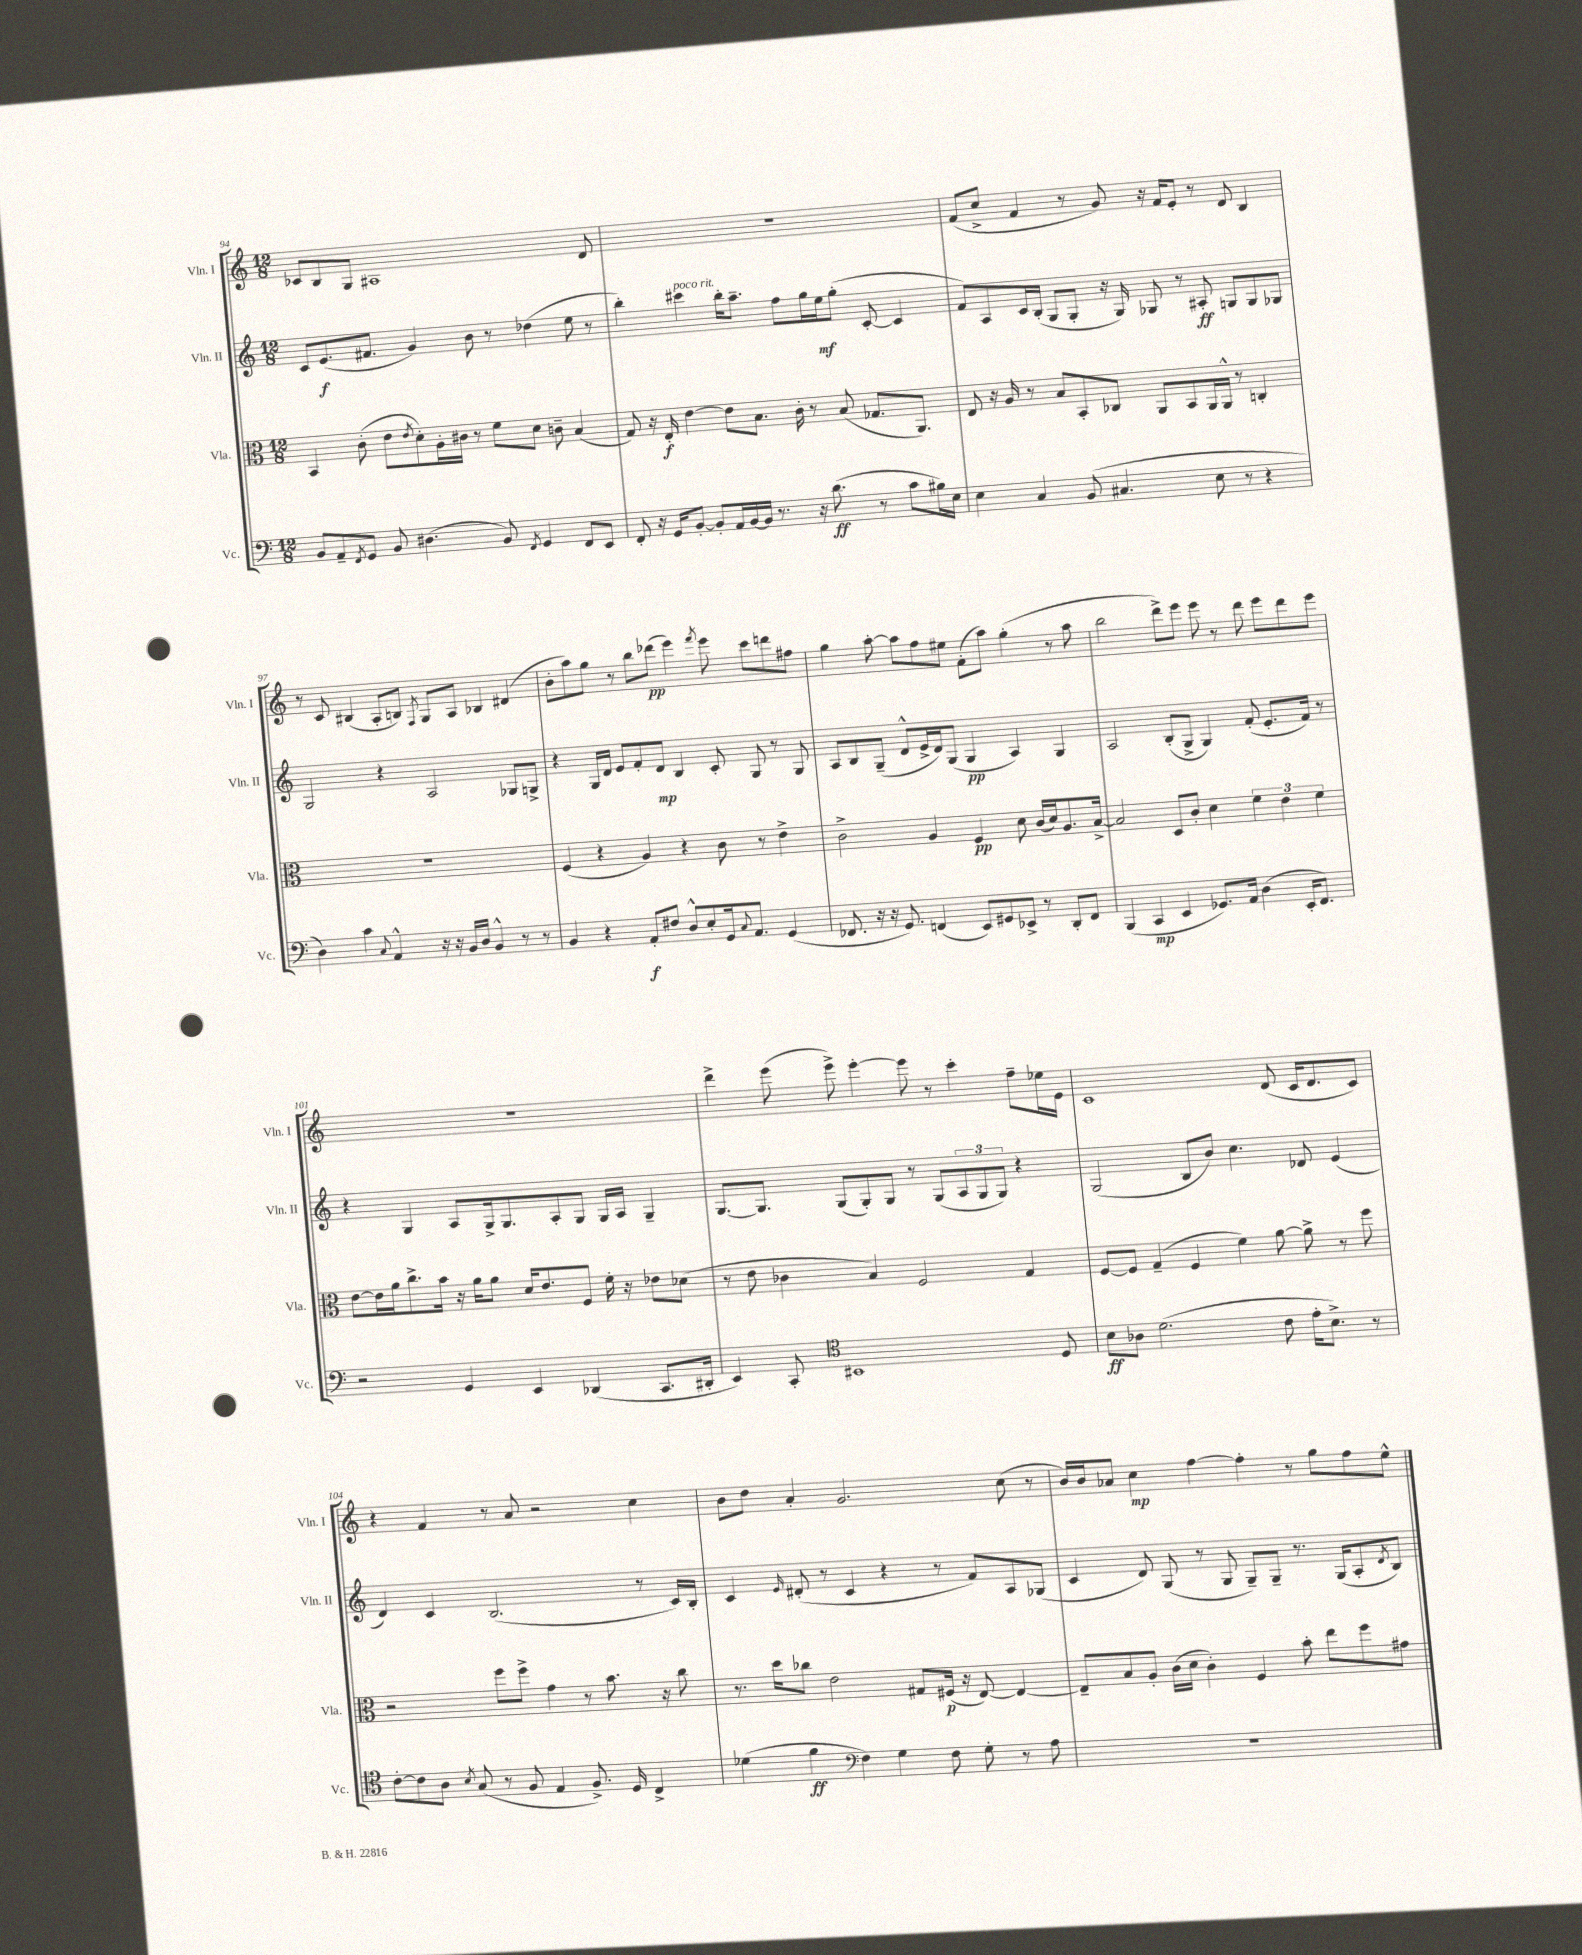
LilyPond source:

<<
\new StaffGroup <<
\new Staff = "s0" \with { instrumentName = "Vln. I" shortInstrumentName = "Vln. I" } {
    \clef treble \key c \major \numericTimeSignature \time 12/8
    ces'8 b8 g8 ais1 d'8 |
    R1. |
    f'8( c''8-> f'4 r8 g'8) r16 f'16 e'8-. r8 d'8 b4 |
    r8 c'8 bis4( a8-. b8) \acciaccatura { f8 } g8 a8 bes4 dis'4( |
    b'8-. a''8) g''8 r8 b''8 des'''8\pp( e'''4) \acciaccatura { f'''8 } e'''8 c'''8 d'''8 fis''8 |
    g''4 a''8~-. a''8 f''8 eis''8 f'8-.( a''8) g''4-.( r8 a''8 |
    b''2 d'''8->) e'''8 e'''8 r8 d'''8 e'''8 d'''8 e'''8 |
    R1. |
    d'''4-> e'''8( e'''8->) e'''4~-. e'''8 r8 c'''4-. f''8-- ees''16 e'16 |
    c'1 d'8( c'16 d'8. c'8) |
    r4 f'4 r8 a'8 r2 c''4 |
    b'8 d''8 a'4-. g'2. c''8( r8 |
    b'16) b'16 aes'8 c''4\mp f''4~ f''4-. r8 g''8 f''8 e''8-^ \bar "|." |
}
\new Staff = "s1" \with { instrumentName = "Vln. II" shortInstrumentName = "Vln. II" } {
    \clef treble \key c \major \numericTimeSignature \time 12/8
    c'8 e'8.\f( fis'8. g'4) b'8 r8 des''4( e''8 r8 |
    b''4-.) cis'''4^\markup { \italic "poco rit." } b''16-. a''8.-- f''8 g''16 e''16\mf g''8-.( c'8~-. c'4 |
    f'8) a8 c'16 b16-.( g8 g8-. r16 g16) ges8 r8 ais8-.\ff g8 g8 ges8 |
    g2 r4 a2 ges8 g8-> |
    r4 g16 d'16 e'8 f'8-. d'8\mp b4 c'8-. g8 r8 g8 |
    a8 b8 g8--( d'8-^ e'16-> d'16) g8( g4\pp a4) g4 |
    a2 b8-.( g8-> g4) f'8-.( e'8.-. f'16) r8 |
    r4 g4 a8 g16-> g8. a8-. g8 g16 a16 g4-- |
    g8.~ g8. g8( g8-.) g8 r8 g8( \tuplet 3/2 { a8 g8 g8) } r4 |
    g2( b8 b'8) c''4. des'8 e'4( |
    d'4) c'4 b2.( r8 c'16) b16-. |
    c'4 \grace { e'16 } dis'8-.( r8 c'4 r4 r8 f'8) a8 ges8( |
    c'4 d'8) g8( r8 g8 g8--) g8-- r8. g16( a8-. \acciaccatura { d'8 } b8) \bar "|." |
}
\new Staff = "s2" \with { instrumentName = "Vla." shortInstrumentName = "Vla." } {
    \clef alto \key c \major \numericTimeSignature \time 12/8
    b,4 c'8-.( e'8 \acciaccatura { e'8 } d'8-.) a16-. cis'16 r8 f'8 d'8 c'8-- b4( |
    g8) r16 e16-.\f e'4~ e'8 b8. c'16-. r8 b8( ges8. a,8.) |
    e8 r16 a16 r8 b8 b,8-. ces8 a,8 b,8 a,16 a,16-^ r8 c4-. |
    R1. |
    f4( r4 a4) r4 c'8 r8 e'4-> |
    c'2-> a4 f4\pp d'8 c'16( d'16) a8. b16~-> |
    b2 d8 c'8-. d'4 \tuplet 3/2 { f'4 e'4 f'4 } |
    e'8~ e'16 a'16 c''8.-> b'16 r16 a'16 a'8 d'16 e'8. f8 f'16-. r16 ees'8 des'8( |
    r8 e'8 ces'4 b4) f2 g4 |
    f8~ f8 g4--( f4 f'4) a'8~ a'8-> r8 f''8 |
    r2 f''8 f''8-> g'4 r8 b'8. r16 c''8 |
    r8. d''16 ces''8 e'2 gis8 fis16\p( r16 e8~) e4~ |
    e8-- b8 a8-. c'16( d'16 c'4-.) f4 b'8-. e''8 f''8 gis'8 \bar "|." |
}
\new Staff = "s3" \with { instrumentName = "Vc." shortInstrumentName = "Vc." } {
    \clef bass \key c \major \numericTimeSignature \time 12/8
    b,8 a,8-- \acciaccatura { f,8 } g,8 b,8 dis4.( b,8) \acciaccatura { f,8 } g,4 f,8 e,8 |
    f,8-. r16 g,16 b,8~-. b,8-. a,16 b,16~ b,16 r8. r16 d'8.\ff( r8 c'8 bis16) e16 |
    e4 c4 b,8( cis4. e8 r8 r4 |
    d4) c'4 \appoggiatura { c8 } a,4-^ r16 r16 b,16 d16 b,4-^ r8 r8 |
    b,4 r4 a,8-.\f fis8 d8-^ e8-. g,16 \appoggiatura { c8 } a,8. g,4( |
    fes,8. r16 r16 g,8.) f,4( e,8) gis,8 ees,8-> r8 d,8-. f,8 |
    b,,4( c,4\mp e,4 ges,8.) a,16 d4( e,16-. f,8.) |
    r2 g,4 e,4 des,4( c,8. dis,16-. |
    e,4) c,8-. \clef tenor bis,1 d8 |
    b8\ff aes8 d'2.( c'8 e'16-. b8.->) r8 |
    c'8~-. c'8 a8 \acciaccatura { b8 } g8( r8 f8 e4 f8.->) d16 c4-> |
    des'4( f'4\ff \clef bass f4) g4 f8 g8-. r8 a8 |
    R1. \bar "|." |
}
>>
>>
\layout { \context { \Score currentBarNumber = #94 } }
